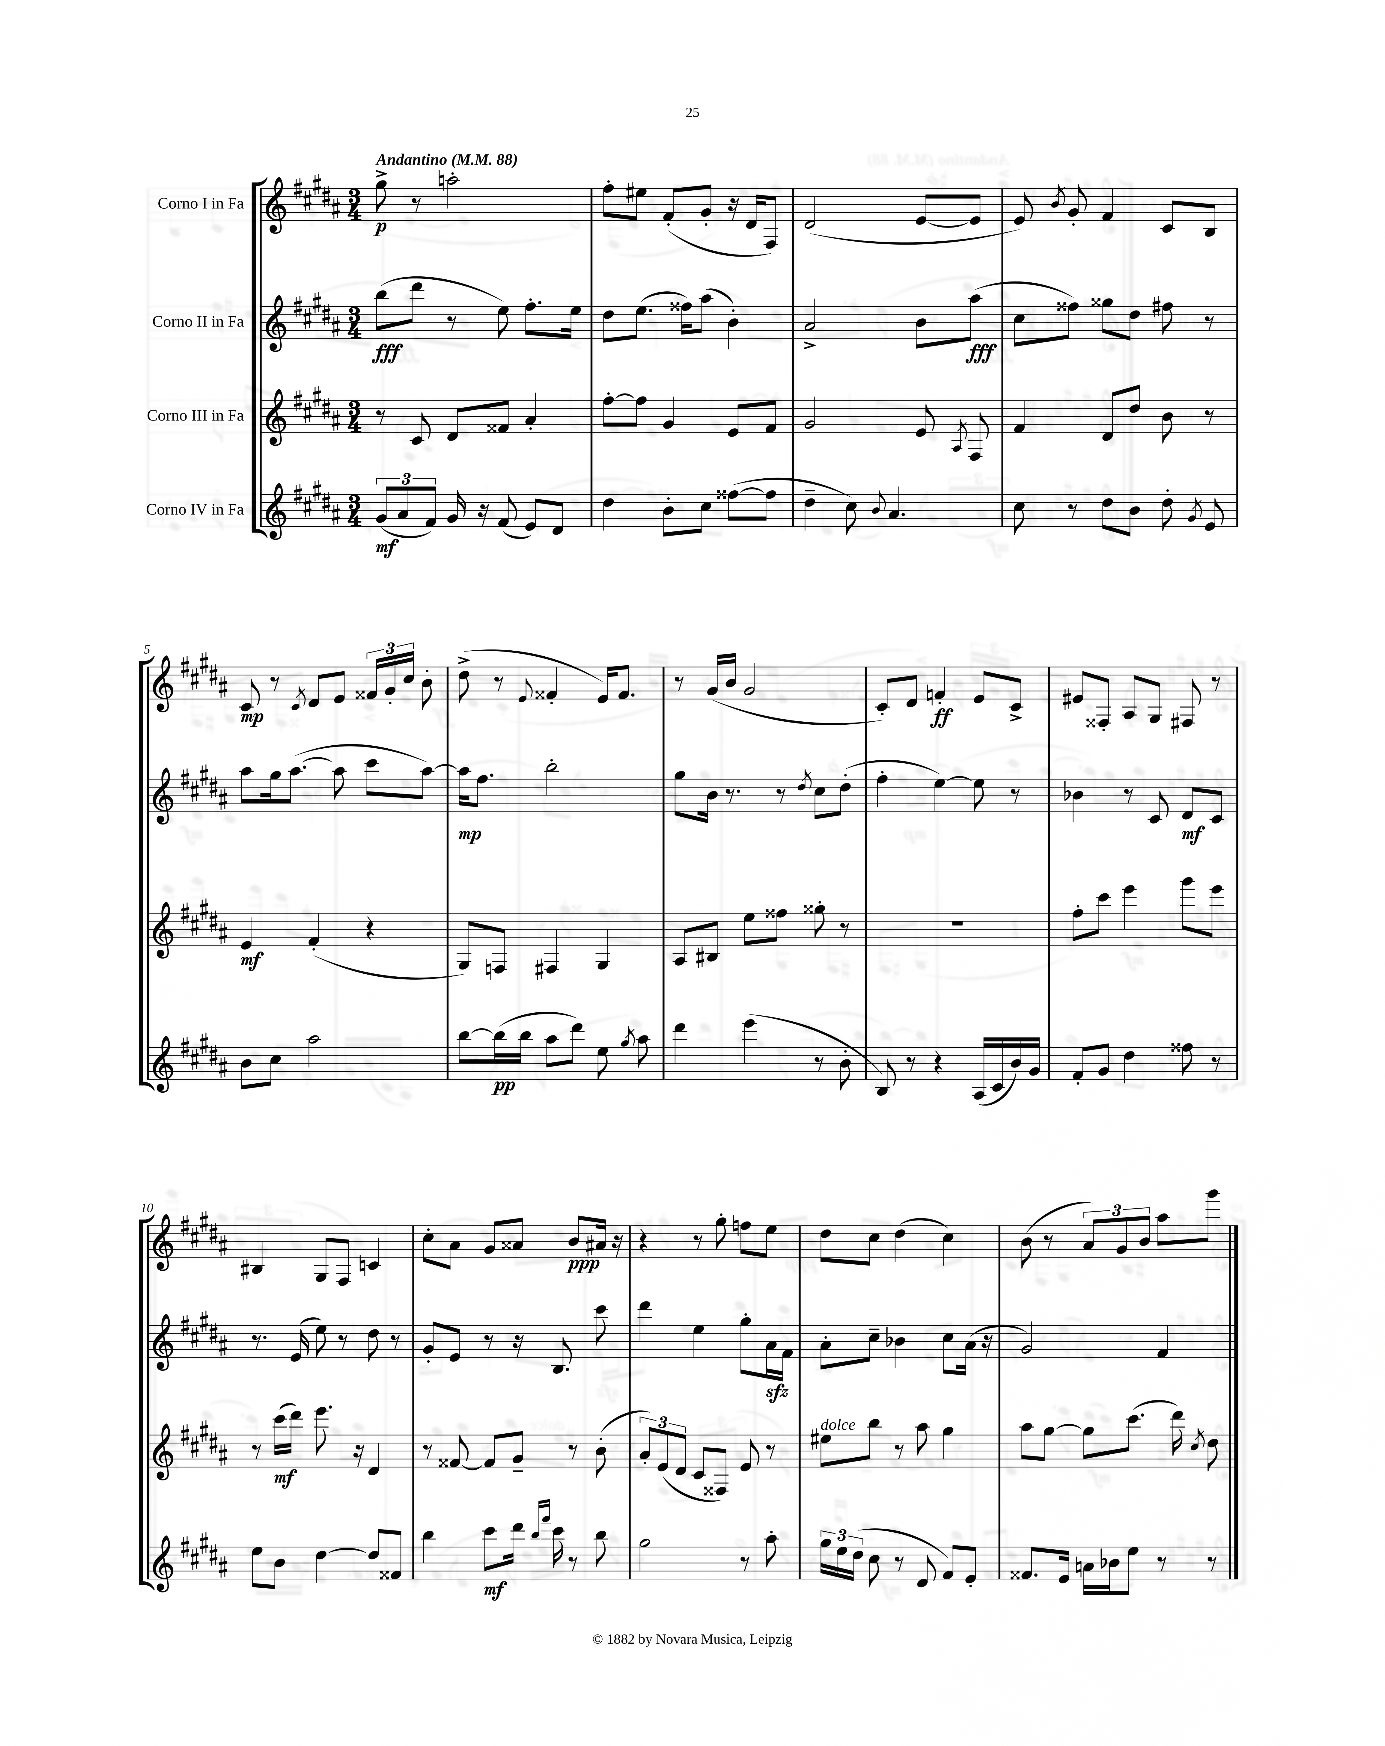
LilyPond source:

<<
\new StaffGroup <<
\new Staff = "s0" \with { instrumentName = "Corno I in Fa" } {
    \clef treble \key b \major \numericTimeSignature \time 3/4 \tempo "Andantino" 4 = 88
    \autoBeamOff gis''8->\p r8 a''2-. |
    fis''8[-. eis''8] fis'8[-.( gis'8]-. r16 dis'16[ fis8]) |
    dis'2( e'8[~ e'8] |
    e'8) \acciaccatura { b'8 } gis'8-. fis'4 cis'8[ b8] |
    cis'8\mp r8 \acciaccatura { cis'8 } dis'8[ e'8] \tuplet 3/2 { fisis'16[ gis'16-. cis''16] } b'8-. |
    dis''8->( r8 \appoggiatura { e'8 } fisis'4-. e'16[) fisis'8.] |
    r8 gis'16[( b'16] gis'2 |
    cis'8[-.) dis'8] f'4-.\ff e'8[ cis'8]-> |
    eis'8[ fisis8]-. ais8[ gis8] fis8 r8 |
    bis4 gis8[ fis8] c'4 |
    cis''8[-. ais'8] gis'8[ aisis'8] b'8[\ppp ais'16] r16 |
    r4 r8 gis''8-. f''8[ e''8] |
    dis''8[ cis''8] dis''4( cis''4) |
    b'8( r8 \tuplet 3/2 { ais'8[) gis'8 b'8] } ais''8[ gis'''8] \bar "|." |
}
\new Staff = "s1" \with { instrumentName = "Corno II in Fa" } {
    \clef treble \key b \major \numericTimeSignature \time 3/4
    \autoBeamOff b''8[\fff( dis'''8] r8 e''8) fis''8.[-. e''16] |
    dis''8[ e''8.]( fisis''16[) ais''8]( b'4-.) |
    ais'2-> b'8[ ais''8]\fff( |
    cis''8[ fisis''8]) gisis''8[ dis''8] fis''8 r8 |
    ais''8[ gis''16 ais''8.]~( ais''8 cis'''8[ ais''8]~) |
    ais''16[\mp fis''8.] b''2-. |
    gis''8[ b'16] r8. r8 \acciaccatura { dis''8 } cis''8[ dis''8]-.( |
    fis''4-. e''4~) e''8 r8 |
    bes'4 r8 cis'8 dis'8[\mf cis'8] |
    r8. e'16( e''8) r8 dis''8 r8 |
    gis'8[-. e'8] r8 r16 b8. cis'''8 |
    dis'''4 e''4 gis''8[-. ais'16\sfz fis'16] |
    ais'8[-. cis''8]-- bes'4 cis''8[ ais'16]( r16 |
    gis'2) fis'4 \bar "|." |
}
\new Staff = "s2" \with { instrumentName = "Corno III in Fa" } {
    \clef treble \key b \major \numericTimeSignature \time 3/4
    \autoBeamOff r8 cis'8 dis'8[ fisis'8] ais'4-. |
    fis''8[~-. fis''8] gis'4 e'8[ fis'8] |
    gis'2 e'8 \acciaccatura { ais8 } fis8 |
    fis'4 dis'8[ dis''8] b'8 r8 |
    e'4\mf fis'4-.( r4 |
    gis8[) f8] fis4 gis4 |
    ais8[ bis8] e''8[ fisis''8] gisis''8-. r8 |
    R2. |
    fis''8[-. cis'''8] e'''4 gis'''8[ e'''8] |
    r8 cis'''16[\mf( dis'''16]) e'''8. r16 dis'4 |
    r8 fisis'8~ fisis'8[ gis'8]-- r8 b'8-.( |
    \tuplet 3/2 { ais'8[-.) e'8( dis'8] } cis'8[ fisis8]) e'8 r8 |
    eis''8[^\markup { \italic "dolce" } b''8] r8 ais''8 gis''4 |
    ais''8[ gis''8]~ gis''8[ cis'''8.]( dis'''16) \acciaccatura { cis''8 } dis''8 \bar "|." |
}
\new Staff = "s3" \with { instrumentName = "Corno IV in Fa" } {
    \clef treble \key b \major \numericTimeSignature \time 3/4
    \autoBeamOff \tuplet 3/2 { gis'8[\mf( ais'8 fis'8]) } gis'16 r16 fis'8( e'8[) dis'8] |
    dis''4 b'8[-. cis''8] fisis''8[~( fisis''8] |
    dis''4-- cis''8) \appoggiatura { b'8 } ais'4. |
    cis''8 r8 dis''8[ b'8] dis''8-. \acciaccatura { gis'8 } e'8 |
    b'8[ cis''8] ais''2 |
    b''8[~ b''16\pp( b''16] ais''8[ dis'''8]) e''8 \acciaccatura { gis''8 } ais''8 |
    dis'''4 e'''4( r8 b'8-. |
    b8) r8 r4 ais16[( cis'16 b'16) gis'16] |
    fis'8[-. gis'8] dis''4 fisis''8 r8 |
    e''8[ b'8] dis''4~ dis''8[ fisis'8] |
    b''4 cis'''8[\mf dis'''16] \grace { b''16[ fis'''16] } cis'''16 r8 b''8 |
    gis''2 r8 ais''8-. |
    \tuplet 3/2 { gis''16[ e''16 dis''16]( } cis''8 r8 dis'8 fis'8[) e'8]-. |
    fisis'8.[ e'16] a'16[ bes'16 e''8] r8 r8 \bar "|." |
}
>>
>>
